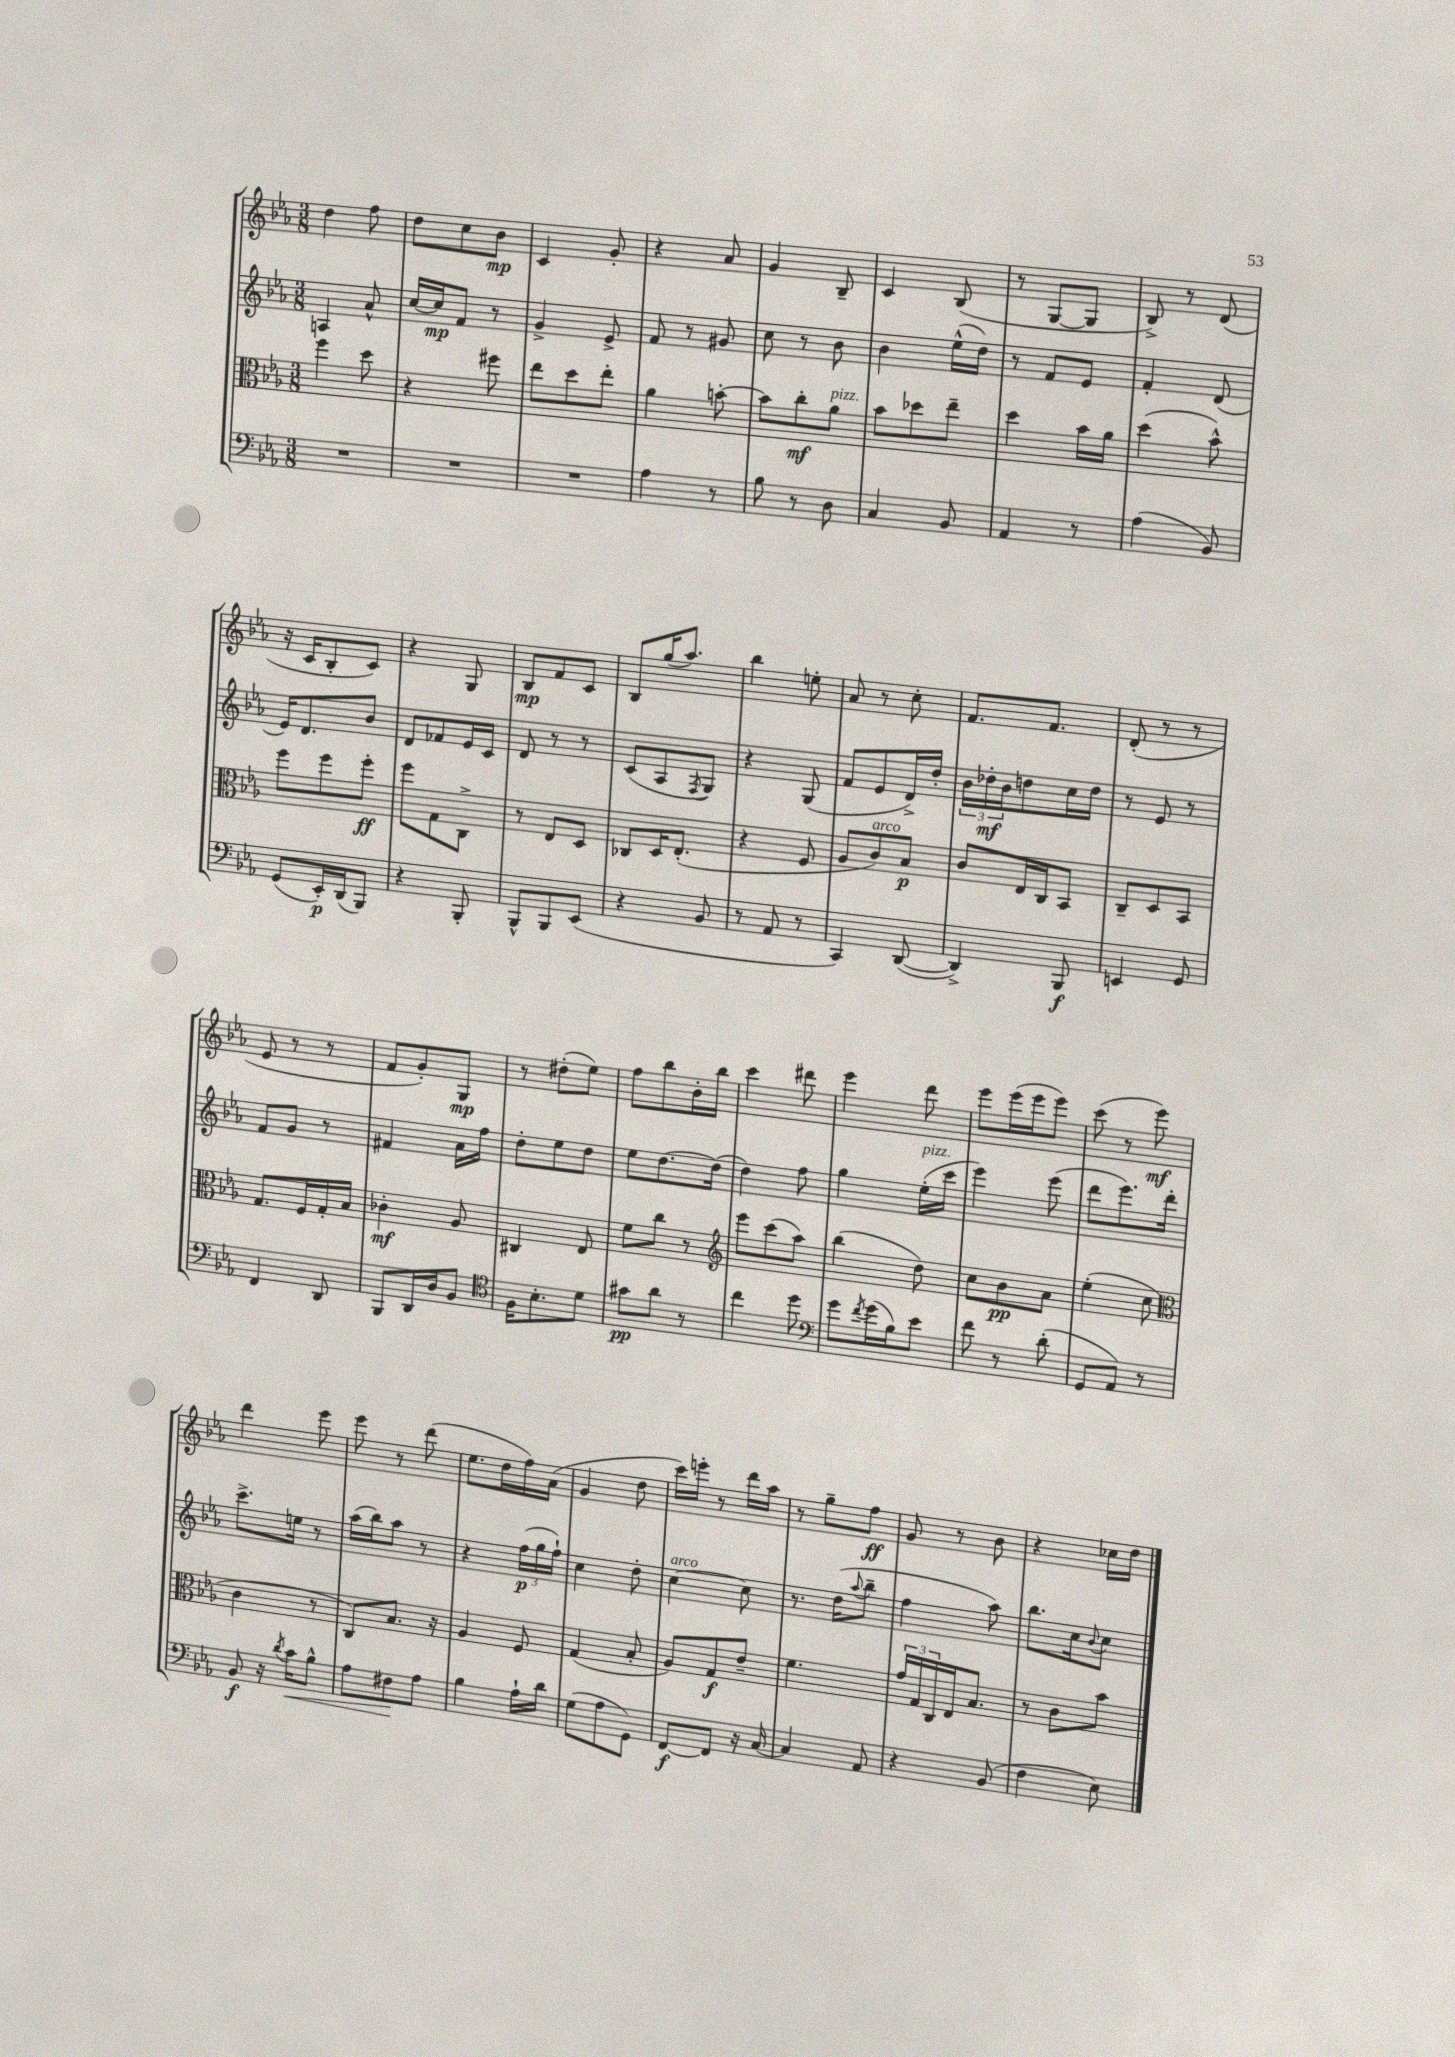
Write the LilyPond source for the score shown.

<<
\new StaffGroup <<
\new Staff = "s0" {
    \clef treble \key ees \major \numericTimeSignature \time 3/8
    d''4 f''8 |
    d''8 c''8 bes'8\mp |
    c'4 g'8-. |
    r4 aes'8 |
    g'4 bes8-- |
    c'4 bes8( |
    r8 g8~ g8 |
    bes8->) r8 d'8( |
    r16 c'16 bes8-. c'8) |
    r4 g8 |
    bes8\mp f'8 c'8 |
    bes8 g''16( aes''8.) |
    bes''4 e''8-. |
    aes'8 r8 c''8-. |
    f'8. f'8. |
    d'8-.( r8 r8 |
    ees'8 r8 r8 |
    f'8 g'8-.) g8\mp |
    r8 dis''8-.( ees''8) |
    f''8 bes''8 bes'16-. bes''16 |
    c'''4 dis'''8 |
    ees'''4 d'''8 |
    ees'''8 ees'''16( ees'''16 ees'''8) |
    c'''8( r8 ees'''8\mf) |
    d'''4 ees'''8 |
    ees'''8 r8 d'''8( |
    ees''8. d''16 f''16) aes'16( |
    g'4 d''8 |
    c'''16) e'''16-. r8 d'''16 aes''16 |
    r8 g''8-- f''8\ff |
    g'8 r8 bes'8 |
    r4 ces''16 d''16 \bar "|." |
}
\new Staff = "s1" {
    \clef treble \key ees \major \numericTimeSignature \time 3/8
    a4 aes'8-^ |
    c''16~ c''16\mp f'8 r8 |
    g'4-> ees'8-> |
    f'8 r8 gis'8 |
    c''8 r8 bes'8 |
    bes'4 ees''16-^( d''16) |
    r8 f'8 ees'8 |
    f'4-. d'8( |
    ees'16) d'8. bes'8 |
    d'8 fes'8 ees'16 c'16 |
    d'8 r8 r8 |
    c'8( aes8 \acciaccatura { f8 } g8) |
    r4 g8( |
    f'8 ees'8 d'16->) d''16-. |
    \tuplet 3/2 { bes'16 des''16-.\mf bes'16 } d''8 c''16 d''16 |
    r8 ees'8 r8 |
    f'8 g'8 r8 |
    fis'4 aes'16 f''16 |
    d''8-. ees''8 d''8 |
    ees''8 d''8.~ d''16( |
    d''4) f''8 |
    g''4 ees''16-.^\markup { \italic "pizz." }( c'''16 |
    ees'''4) ees'''8( |
    d'''8 ees'''8.) d'''16-. |
    c'''8.-> e''16 r8 |
    aes''16( bes''16) aes''8 r8 |
    r4 \tuplet 3/2 { f''16\p( g''16 f''16-!) } |
    c''4 d''8-. |
    c''4~^\markup { \italic "arco" } c''8 |
    r8. d''16( \appoggiatura { aes''8 } bes''8-- |
    f''4 aes''8) |
    bes''8. c''16 \appoggiatura { bes'8 } c''8 \bar "|." |
}
\new Staff = "s2" {
    \clef alto \key ees \major \numericTimeSignature \time 3/8
    f''4 d''8 |
    r4 fis''8 |
    ees''8 d''8 ees''8-. |
    aes'4 b'8~-. |
    b'8 c''8-.\mf aes'8^\markup { \italic "pizz." } |
    bes'8 des''8 ees''8-- |
    d''4 bes'16 aes'16 |
    d''4( bes'8-^) |
    f''8 f''8 f''8-.\ff |
    f''8 g8 c8-> |
    r8 ees8 d8 |
    ces8 d16 ees8.-.( |
    r4 f8 |
    aes8 c'8^\markup { \italic "arco" }) bes8\p |
    c'8 ees16 c16 bes,8 |
    c8-- d8 bes,8 |
    g8. f16 g16-. bes16 |
    ces'4-.\mf aes8 |
    cis4 ees8 |
    f'8 c''8 r8 |
    \clef treble ees'''8 c'''8( aes''8) |
    bes''4( d''8) |
    c''8 bes'8\pp aes'8 |
    ees''4-.( c''8 |
    \clef alto c'4 r8 |
    c8) bes8. r16 |
    aes4 f8 |
    g4( bes8-. |
    aes8) g8\f ees'8-- |
    f'4. |
    \tuplet 3/2 { g'16 g16 c16 } ees16 bes8. |
    r8 c'8 bes'8 \bar "|." |
}
\new Staff = "s3" {
    \clef bass \key ees \major \numericTimeSignature \time 3/8
    R4. |
    R4. |
    R4. |
    aes4 r8 |
    bes8 r8 d8 |
    c4 bes,8 |
    aes,4 r8 |
    aes4( bes,8) |
    g,8( ees,16-.\p) d,16( bes,,8) |
    r4 bes,,8-. |
    bes,,8-^ bes,,8 ees,8( |
    r4 bes,8 |
    r8 aes,8 r8 |
    c,4) d,8~( |
    d,4->) bes,,8\f |
    e,4 g,8 |
    f,4 d,8 |
    bes,,8 d,16 d16 bes,8 |
    \clef tenor f16 bes8.-. d'8 |
    gis'8\pp aes'8 r8 |
    c''4 d''8 |
    \clef bass g'8 \acciaccatura { f'8 } g'16( bes16) ees'8 |
    f'8 r8 d'8-.( |
    g,8 aes,8) r8 |
    bes,8\f r16 \acciaccatura { d'8 } c'16\< bes8-^ |
    aes8 fis8\! aes8 |
    bes4 aes16-! d'16 |
    g8( aes8 g,8) |
    f,8~\f f,8 r16 c16~ |
    c4 aes,8 |
    r4 bes,8( |
    f4 ees8) \bar "|." |
}
>>
>>
\layout { \context { \Score \remove "Bar_number_engraver" } }
